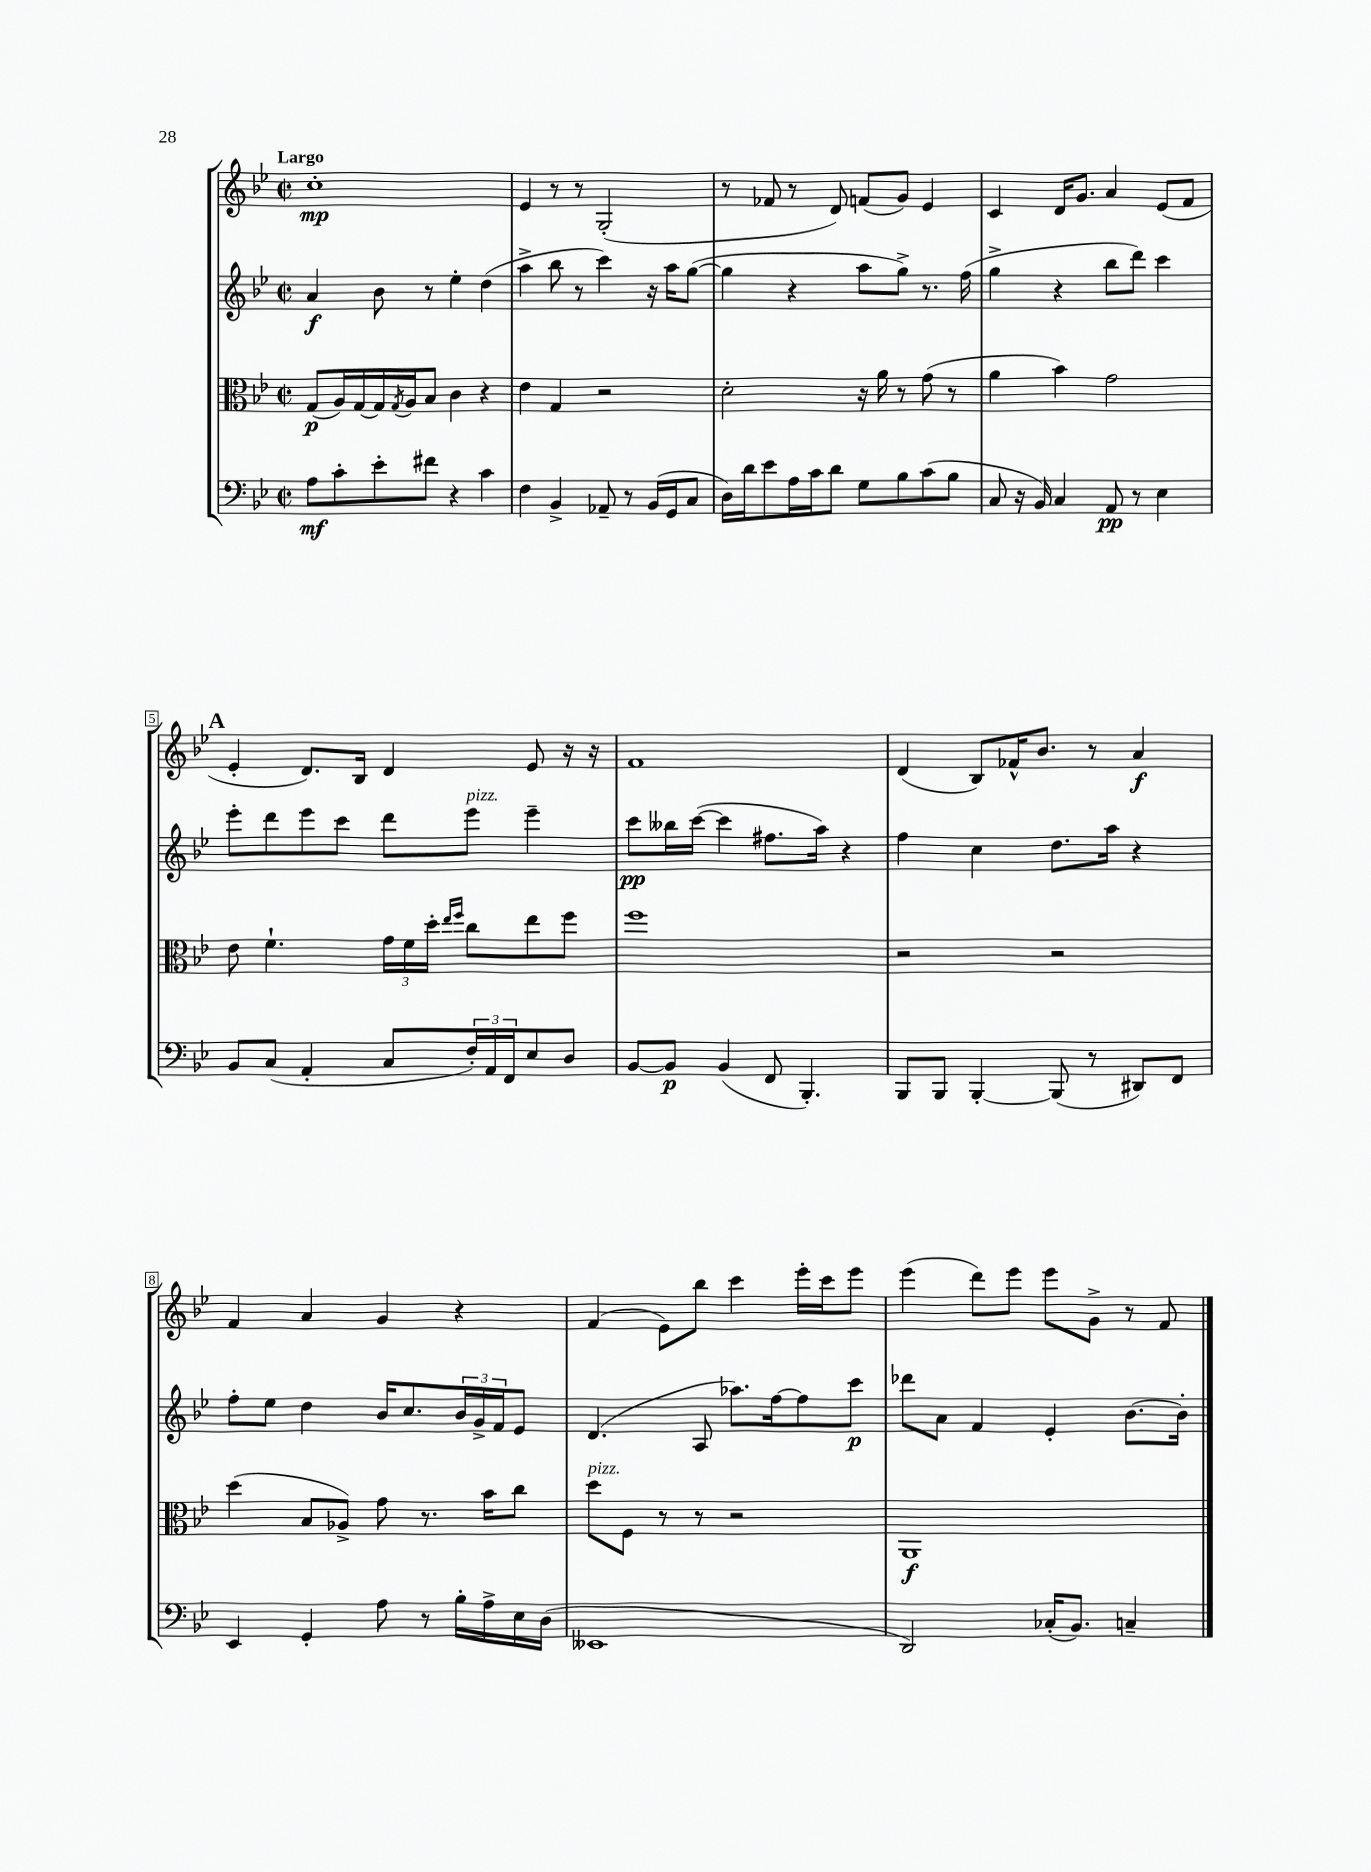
<<
\new StaffGroup <<
\new Staff = "s0" {
    \clef treble \key bes \major \defaultTimeSignature \time 2/2 \tempo "Largo"
    c''1-.\mp |
    ees'4 r8 r8 g2-.( |
    r8 fes'8 r8 d'8) f'8( g'8) ees'4 |
    c'4 d'16 g'8. a'4 ees'8( f'8 |
    \mark \markup { \bold "A" } ees'4-. d'8.) bes16 d'4 ees'8 r16 r16 |
    f'1 |
    d'4( bes8) fes'16-^ bes'8. r8 a'4\f |
    f'4 a'4 g'4 r4 |
    f'4( ees'8) bes''8 c'''4 ees'''16-. c'''16 ees'''8 |
    ees'''4( d'''8) ees'''8 ees'''8 g'8-> r8 f'8 \bar "|." |
}
\new Staff = "s1" {
    \clef treble \key bes \major \defaultTimeSignature \time 2/2
    a'4\f bes'8 r8 ees''4-. d''4( |
    a''4-> bes''8 r8 c'''4) r16 a''16 g''8~( |
    g''4 r4 a''8 g''8->) r8. f''16( |
    g''4-> r4 bes''8 d'''8) c'''4 |
    \mark \markup { \bold "A" } ees'''8-. d'''8 ees'''8 c'''8 d'''8 ees'''8^\markup { \italic "pizz." } ees'''4-- |
    c'''8\pp beses''16 c'''16~( c'''4 fis''8. a''16) r4 |
    f''4 c''4 d''8. a''16 r4 |
    f''8-. ees''8 d''4 bes'16 c''8. \tuplet 3/2 { bes'16 g'16-> f'16 } ees'8 |
    d'4.( a8 aes''8.) f''16~ f''8 c'''8\p |
    des'''8 a'8 f'4 ees'4-. bes'8.~ bes'16-. \bar "|." |
}
\new Staff = "s2" {
    \clef alto \key bes \major \defaultTimeSignature \time 2/2
    g8\p( a16) g16~ g16 \acciaccatura { g8 } a16 bes8 c'4 r4 |
    ees'4 g4 r2 |
    d'2-. r16 a'16 r8 g'8( r8 |
    a'4 bes'4) g'2 |
    \mark \markup { \bold "A" } ees'8 f'4.-! \tuplet 3/2 { g'16 f'16 d''16-. } \grace { ees''16 f''16 } c''8 ees''8 f''8 |
    f''1 |
    r2 r2 |
    d''4( bes8 aes8->) g'8 r8. bes'16 c''8 |
    d''8^\markup { \italic "pizz." } f8 r8 r8 r2 |
    a,1\f \bar "|." |
}
\new Staff = "s3" {
    \clef bass \key bes \major \defaultTimeSignature \time 2/2
    a8\mf c'8-. ees'8-. fis'8 r4 c'4 |
    f4 bes,4-> aes,8-- r8 bes,16( g,16 c8 |
    d16) d'16 ees'8 a16 c'16 d'8 g8 bes8 c'8( bes8 |
    c8 r16 bes,16) c4 a,8\pp r8 ees4 |
    \mark \markup { \bold "A" } bes,8 c8( a,4-. c8 \tuplet 3/2 { f16-.) a,16 f,16 } ees8 d8 |
    bes,8~ bes,8\p bes,4( f,8 bes,,4.-.) |
    bes,,8 bes,,8 bes,,4~-. bes,,8( r8 dis,8) f,8 |
    ees,4 g,4-. a8 r8 bes16-. a16-> ees16 d16( |
    eeses,1 |
    d,2) ces16-.( bes,8.) c4-- \bar "|." |
}
>>
>>
\layout { \context { \Score \override BarNumber.stencil = #(make-stencil-boxer 0.1 0.3 ly:text-interface::print) } }
